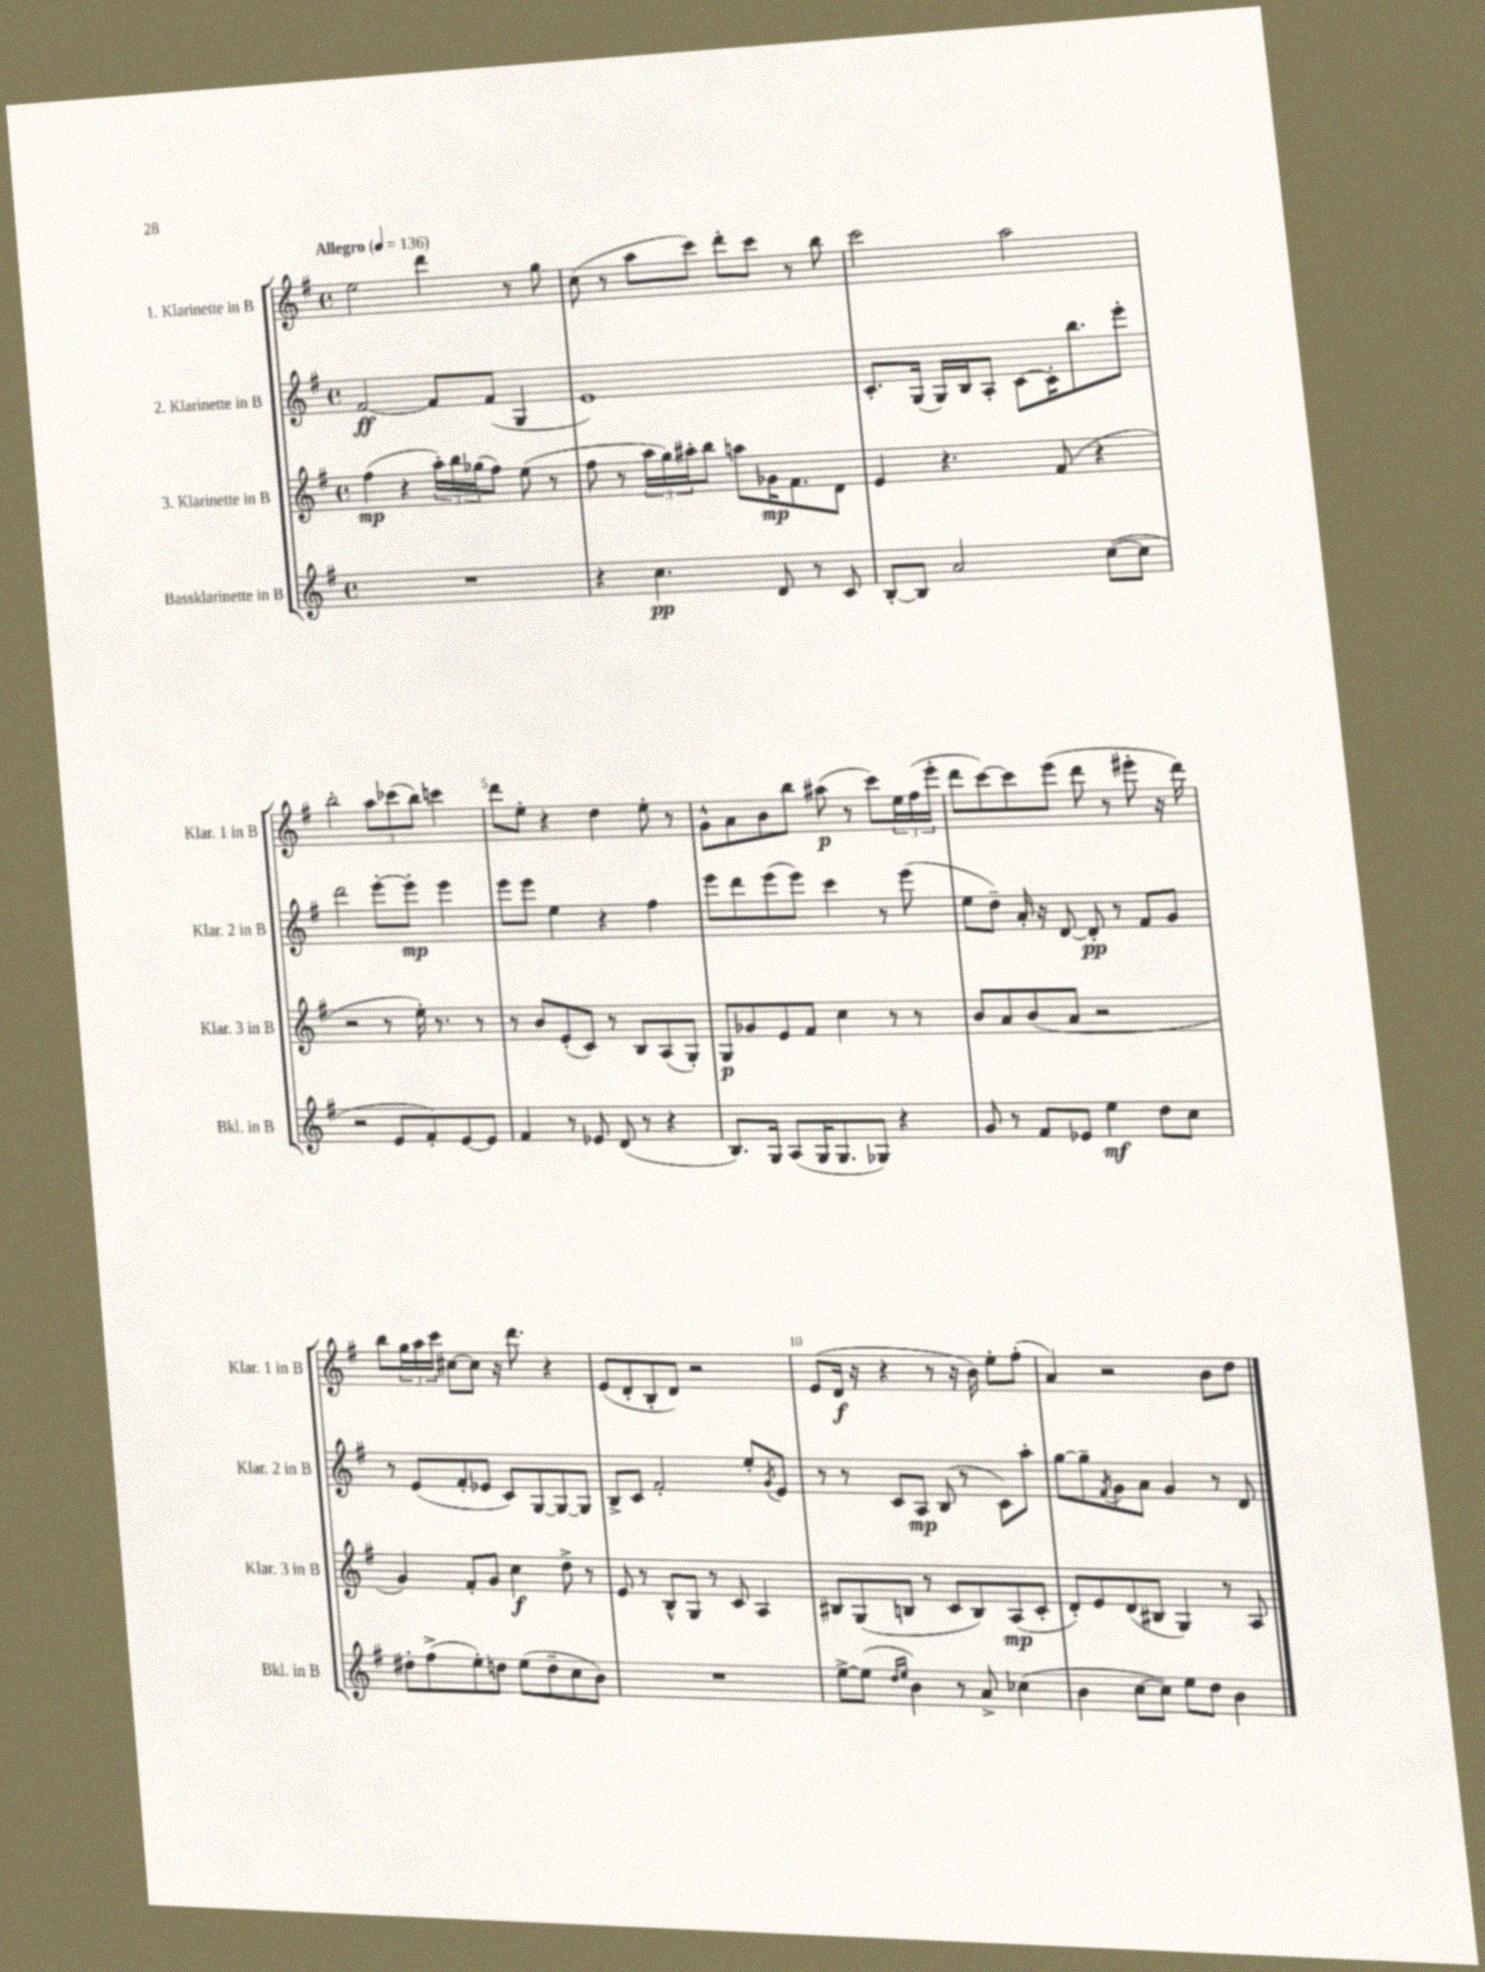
<<
\new StaffGroup <<
\new Staff = "s0" \with { instrumentName = "1. Klarinette in B" shortInstrumentName = "Klar. 1 in B" } {
    \clef treble \key g \major \defaultTimeSignature \time 4/4 \tempo "Allegro" 4 = 136
    e''2 d'''4 r8 g''8 |
    c''8( r8 a''8 c'''8) d'''8-. c'''8 r8 b''8 |
    c'''2 a''2 |
    b''2-. \tuplet 3/2 { a''8 ces'''8( b''8) } c'''4 |
    d'''8 e''8-. r4 d''4 e''8-. r8 |
    g'8-^ a'8 b'8 b''8 ais''8\p( r8 c'''8) \tuplet 3/2 { e''16 fis''16( e'''16-. } |
    d'''8 c'''8~) c'''8 e'''8( d'''8 r8 eis'''8-. r16 d'''16) |
    b''8 \tuplet 3/2 { g''16 a''16 c'''16 } cis''8~ cis''8 r16 d'''8. r4 |
    e'8( d'8-. b8-. d'8) r2 |
    e'8( d'16\f r16 r4 r8 r16 b'16) e''8-. fis''8-.( |
    a'4) r2 b'8 d''8 \bar "|." |
}
\new Staff = "s1" \with { instrumentName = "2. Klarinette in B" shortInstrumentName = "Klar. 2 in B" } {
    \clef treble \key g \major \defaultTimeSignature \time 4/4
    fis'2~\ff fis'8 fis'8( g4 |
    e'1) |
    c'8.-. g16( g16) b16 a8-. c'8~ c'16-. b''8. e'''8-. |
    d'''2 e'''8~-. e'''8-.\mp e'''4 |
    e'''8 e'''8 e''4 r4 fis''4 |
    e'''8 d'''8 e'''8( e'''8) c'''4 r8 e'''8( |
    e''8 d''8--) a'16-. r16 d'8~ d'8-.\pp r8 fis'8 g'8 |
    r8 e'8( fis'8-. ees'8 c'8) g8~ g8~ g8 |
    b8-> c'8 fis'2-. e''8-. \acciaccatura { g'8 } e'8 |
    r8 r8 c'8 a8\mp b8( r8 c'8) a''8-. |
    g''8~ g''8-- \acciaccatura { fis'8 } g'8 a'8 g'4 r8 d'8 \bar "|." |
}
\new Staff = "s2" \with { instrumentName = "3. Klarinette in B" shortInstrumentName = "Klar. 3 in B" } {
    \clef treble \key g \major \defaultTimeSignature \time 4/4
    fis''4\mp( r4 \tuplet 3/2 { a''16-.) b''16 ges''16( } fis''8) e''8( r8 |
    fis''8 r8 \tuplet 3/2 { a''16 g''16) ais''16-. } b''8 a''8 ges'16\mp fis'8. d'8 |
    e'4 r4. fis'8( r4 |
    r2 r8 e''16-.) r8. r8 |
    r8 b'8 e'8-.( c'8) r8 b8 a8( g8-.) |
    g8\p ges'8 e'8 fis'8 c''4 r8 r8 |
    b'8 a'8 b'8( a'8 r2 |
    g'4) fis'8-. g'8 c''4\f d''8-> r8 |
    e'8 r8 b8-^ g8 r8 c'8 a4 |
    bis8 g8( b8 r8 c'8 b8) a8\mp( c'8-. |
    d'8-.) e'8 d'8( bis8 g4) r8 a8 \bar "|." |
}
\new Staff = "s3" \with { instrumentName = "Bassklarinette in B" shortInstrumentName = "Bkl. in B" } {
    \clef treble \key g \major \defaultTimeSignature \time 4/4
    R1 |
    r4 c''4.\pp d'8 r8 c'8 |
    b8~-. b8 a'2 c''8~( c''8 |
    r2 e'8 fis'8-.) e'8~ e'8 |
    fis'4 r8 ees'8 d'8( r8 r4 |
    b8.) g16 a8( g16 g8. ges8) r4 |
    g'8 r8 fis'8 ees'8 e''4\mf d''8 c''8 |
    dis''8-. fis''8->( e''8-.) d''8 e''8( d''8-- c''8 b'8) |
    R1 |
    e''8~-> e''8( \grace { d''16 e''16 } b'4) r8 a'8-> ces''4( |
    b'4 c''8~ c''8) e''8 d''8 b'4 \bar "|." |
}
>>
>>
\layout { \context { \Score \override BarNumber.break-visibility = ##(#f #t #t) barNumberVisibility = #(every-nth-bar-number-visible 5) } }
